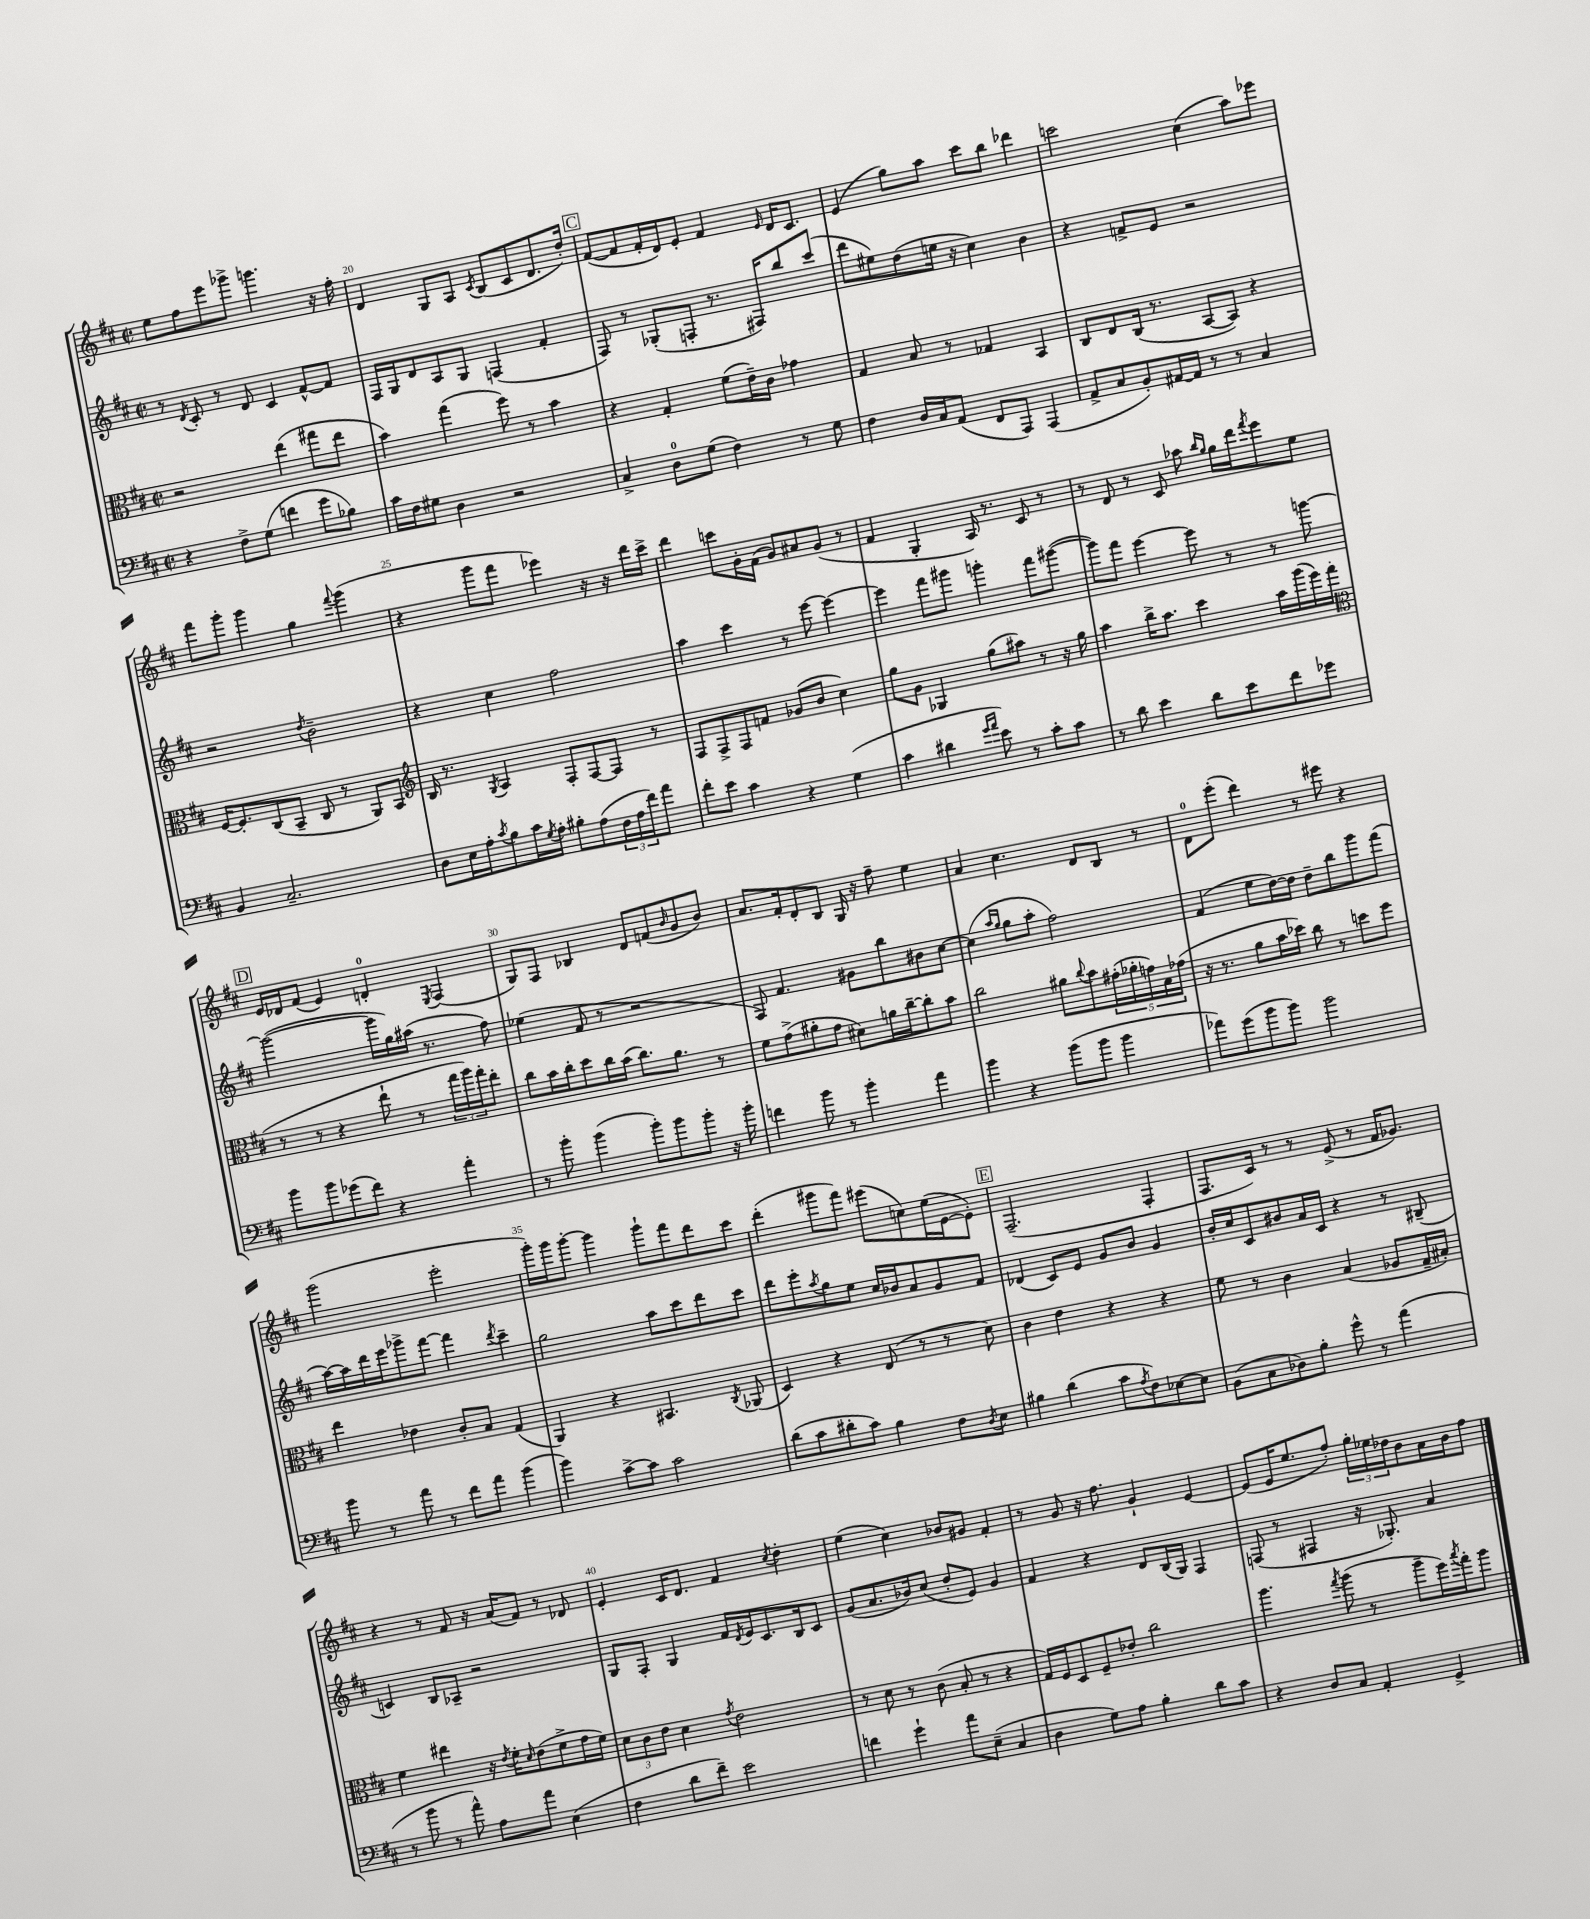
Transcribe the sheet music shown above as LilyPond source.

<<
\new StaffGroup <<
\new Staff = "s0" {
    \clef treble \key d \major \defaultTimeSignature \time 2/2
    e''8 fis''8 e'''8 ges'''8-> g'''4. r16 fis''16-. |
    d'4 g8 a8 \acciaccatura { cis'8 } b8( cis'8 d'8. d''16-.) |
    \mark \markup { \box "C" } fis'8~( fis'8 fis'16-. d'16) e'8-. fis'4 \grace { e'16 } d'16 cis'8. |
    e'4( g''8) a''8 cis'''8 b''8 des'''4 |
    c'''2 cis''4( a''8) ees'''8 |
    fis'''8 g'''8-. g'''4 g''4 \appoggiatura { fis'''8 } g'''4( |
    r4 g'''8 fis'''8 ees'''4) r16 r16 d'''16 cis'''16-> |
    d'''4 c'''8 g'16-. fis'16( g'8) ais'8 g'8( r8 |
    fis'4 g4-. a16) r8. cis'8 r8 |
    r8 d'8 r8 cis'8 aes''8 \grace { b''16 g''16 } g''16 d'''16 \acciaccatura { fis'''8 } e'''8 e''8 |
    \mark \markup { \box "D" } e'16 des'16 fis'8( e'4) d'4-0-. \acciaccatura { e8 } fis4( |
    g8) fis8 bes4 d'8 f'8( \grace { b'16 } g'8 b'8) |
    a'8. fis'16-. d'8-. b8 g16 r16 fis''8-- e''4 |
    a'4 cis''4. d'8 b8 r8 |
    d'8-0 e'''8-.( d'''4) r8 eis'''8 r4 |
    g'''2( e'''2-. |
    g'''16-.) g'''16 g'''8~-. g'''4 g'''8-! fis'''8 d'''8 cis'''8 |
    d'''4-.( gis'''8 fis'''8) eis'''8( c''8) e''16( e'16~ e'8-.) |
    \mark \markup { \box "E" } fis2.--( fis4-. |
    fis8. cis'16) r8 r8 e'8->( r8 fis'16 ges'8.) |
    r4 r8 fis'8 r16 a'16( fis'8) r8 des'8 |
    e'4-. cis'16 d'8. fis'4 \acciaccatura { cis''8 } d''4-. |
    e''4( cis''4) bes'8 gis'8 fis'4-. |
    r8 g'8 r16 fis''8. g'4-! e'4~ |
    e'8( e'16 e''8. fis''8-.) \tuplet 3/2 { g''16-. ees''16 des''16 } b'8 a'16 b'16 fis''8 \bar "|." |
}
\new Staff = "s1" {
    \clef treble \key d \major \defaultTimeSignature \time 2/2
    r8 \acciaccatura { d'8 } cis'8-. r8 d'8 cis'4 fis'8~-^ fis'8 |
    fis16 g16 d'8 a8 g8 f4( fis'4-. |
    \mark \markup { \box "C" } fis8) r8 ges8-.( f8-. r8. fis16) b''8 cis'''8( |
    d'''8 eis''8) d''8( e''16 r16 cis''4) b'4 |
    r4 f'8-> e'8 r2 |
    r2 \acciaccatura { d''8 } b'2-- |
    r4 cis''4 fis''2 |
    a''4 cis'''4 r8 e'''8~ e'''4~ |
    e'''4 fis'''8 gis'''8 g'''4-. fis'''8 gis'''8~( |
    gis'''8) fis'''8 e'''4~ e'''8 r8 r8 g'''8~ |
    \mark \markup { \box "D" } g'''2~( g'''16 g''16) ais''16( r8. fis''8) |
    ees''4( fis'8 r8 r2 |
    fis8) fis'4. gis'8 b''8 bis'8 cis''8~ |
    cis''4( \grace { a''16 g''16 } g''8 a''8-. fis''2) |
    fis'4( e''8 d''16~) d''16 d''8-- b''8 g'''8 fis'''8( |
    a''16~) a''16 d'''16 e'''16 ges'''8-> fis'''8~ fis'''4 \acciaccatura { d'''8 } cis'''4-- |
    g''2 a''8 cis'''8 d'''8 cis'''8 |
    d'''8 e'''8-. \acciaccatura { a''8 } g''8 e''8 cis''16 bes'16 a'8 g'8 fis'8 |
    \mark \markup { \box "E" } des'4( cis'8) e'8 g'8 b'8 g'4 |
    b'16-. cis''16 cis'8 bis'8 a'16 cis'16 r4 r8 bis8--( |
    c'4) b8 aes8-- r2 |
    g8 fis8-. g4 fis'16 \acciaccatura { d'8 } e'16 cis'8. b16 cis'8 |
    g'8( a'8. bes'16) cis''8( d''8-. e'8) g'4 |
    fis'4 r4 d'8 b16( g16) fis4 |
    f8( r8 fis4 r16 ges8.-.) a'4 \bar "|." |
}
\new Staff = "s2" {
    \clef alto \key d \major \defaultTimeSignature \time 2/2
    r2 e''4( gis''8 e''8 |
    b'4) g''4( fis''8) r8 b'4 |
    \mark \markup { \box "C" } r4 g4-. fis'8( e'16--) cis'16 ges'4 |
    g4 b8 r8 ges4 b,4 |
    cis8 e8 cis16( r8. b,8~ b,8) r4 |
    fis16~ fis8.-. cis8( b,8-- cis8 r8 a,8) b,8 |
    \clef treble b16 r8. \acciaccatura { g8 } a4 fis8-. fis8~ fis8 r8 |
    fis8 fis8-> fis8 f'8 ges'8( b'8 cis''4) |
    g''8 g'8 ges4 g''8( ais''8) r8 r16 g''16 |
    a''4 b''16-> a''8. cis'''4 a''16 g'''16( e'''16) fis'''16( |
    \mark \markup { \box "D" } \clef alto r8 r8 r4 e''8-! r8 \tuplet 3/2 { g''16 a''16) g''16-. } e''8-. |
    cis''8 b'16 cis''16-. d''8 cis''16 b'16( cis''8.) a'8. r8 |
    fis'8 g'8->( ais'8-. g'8 dis'8) a'16 cis''16~-- cis''8-. b'8 |
    cis''2 ais'8 \appoggiatura { cis''8 } b'8 \tuplet 5/4 { gis'16-.( aes'16-. g'16) b16 ges'16( } |
    r16 r8. a'8 b'16 des''16) cis''8 r8 d''8 fis''8 |
    e''4 ees'4 cis'8-. b8 g4( |
    a,4) r4 bis,4. \acciaccatura { cis8 } aes,8( |
    d4) r4 e8( r8 r8 d'8) |
    \mark \markup { \box "E" } cis'4 e'4 r4 r4 |
    fis'8 r8 cis'4 b4( aes8 g16-- bis16-.) |
    fis'4 eis''4 r16 \acciaccatura { e'8 } fis'16-. \grace { d'16 } e'8( fis'8-> g'16 fis'16) |
    \tuplet 3/2 { d'8 cis'8 e'8 } d'4 \acciaccatura { g'8 } e'2 |
    r8 d'8 r8 cis'8( b8-. r8 r4 |
    g16) fis16 d8 fis8-- ees'8-. cis''2 |
    a''4. \acciaccatura { g''8 } a''8( r8 a''8-- fis''16) \acciaccatura { b''8 } g''16-. a''8 \bar "|." |
}
\new Staff = "s3" {
    \clef bass \key d \major \defaultTimeSignature \time 2/2
    r4 fis8-> g8( f'4 g'8 bes8) |
    cis'16 fis16 gis8 d4 r2 |
    \mark \markup { \box "C" } cis4-> d8-0 g8( fis4) r8 g8 |
    fis4 d16 cis16 a,8( fis,8 a,,8) a,,4( |
    a,8-> cis8 b,8-.) ais,16~ ais,16 r8 r8 cis4 |
    b,4 cis2.-- |
    d8 e16 a16-. \acciaccatura { cis'8 } b8 cis'16 \acciaccatura { g8 } a16-. bis8-. a8( \tuplet 3/2 { fis16 a16 fis'16) } a'8 |
    fis'8-. e'8 cis'4 r4 g4( |
    cis'4 dis'4 \grace { g'16 a'16 } e'8) r8 cis'8-. cis'8 |
    r8 d'8 e'4 d'8 e'8 fis'8 ges'8 |
    \mark \markup { \box "D" } b'8 b'8 ges'8( fis'8) r4 a'4-. |
    r8 b'8-. b'4( b'8-.) b'8 b'8-. r16 b'16-. |
    f'4 b'8 r8 b'4-. a'4 |
    b'4 r4 b'8( b'8 b'4 |
    aes'8) g'8( b'8 b'8) b'2 |
    b'8 r8 a'8 r8 fis'8 a'8 b'4( |
    b'4) cis'8~-> cis'8 cis'2 |
    d'8( cis'8 dis'8-. cis'8) b4 fis8 \acciaccatura { d8 } e8 |
    \mark \markup { \box "E" } bis4 d'4( cis'8 \acciaccatura { a8 } fis8) ees8~ ees8 |
    b,8( cis8 des8) b8-. g'8-^ r8 a'4( |
    r8 b'8 r8 a'8-^) a8 a'8 e4( |
    fis4 d'8 fis'8--) e'2 |
    f'4 g'4-! a'8 e8--( cis4 |
    d4 g8) a8 b4-. d'8 cis'8 |
    r4 d8 cis8 a,4-. g,4-> \bar "|." |
}
>>
>>
\layout { \context { \Score currentBarNumber = #19 \override BarNumber.break-visibility = ##(#f #t #t) barNumberVisibility = #(every-nth-bar-number-visible 5) } }
